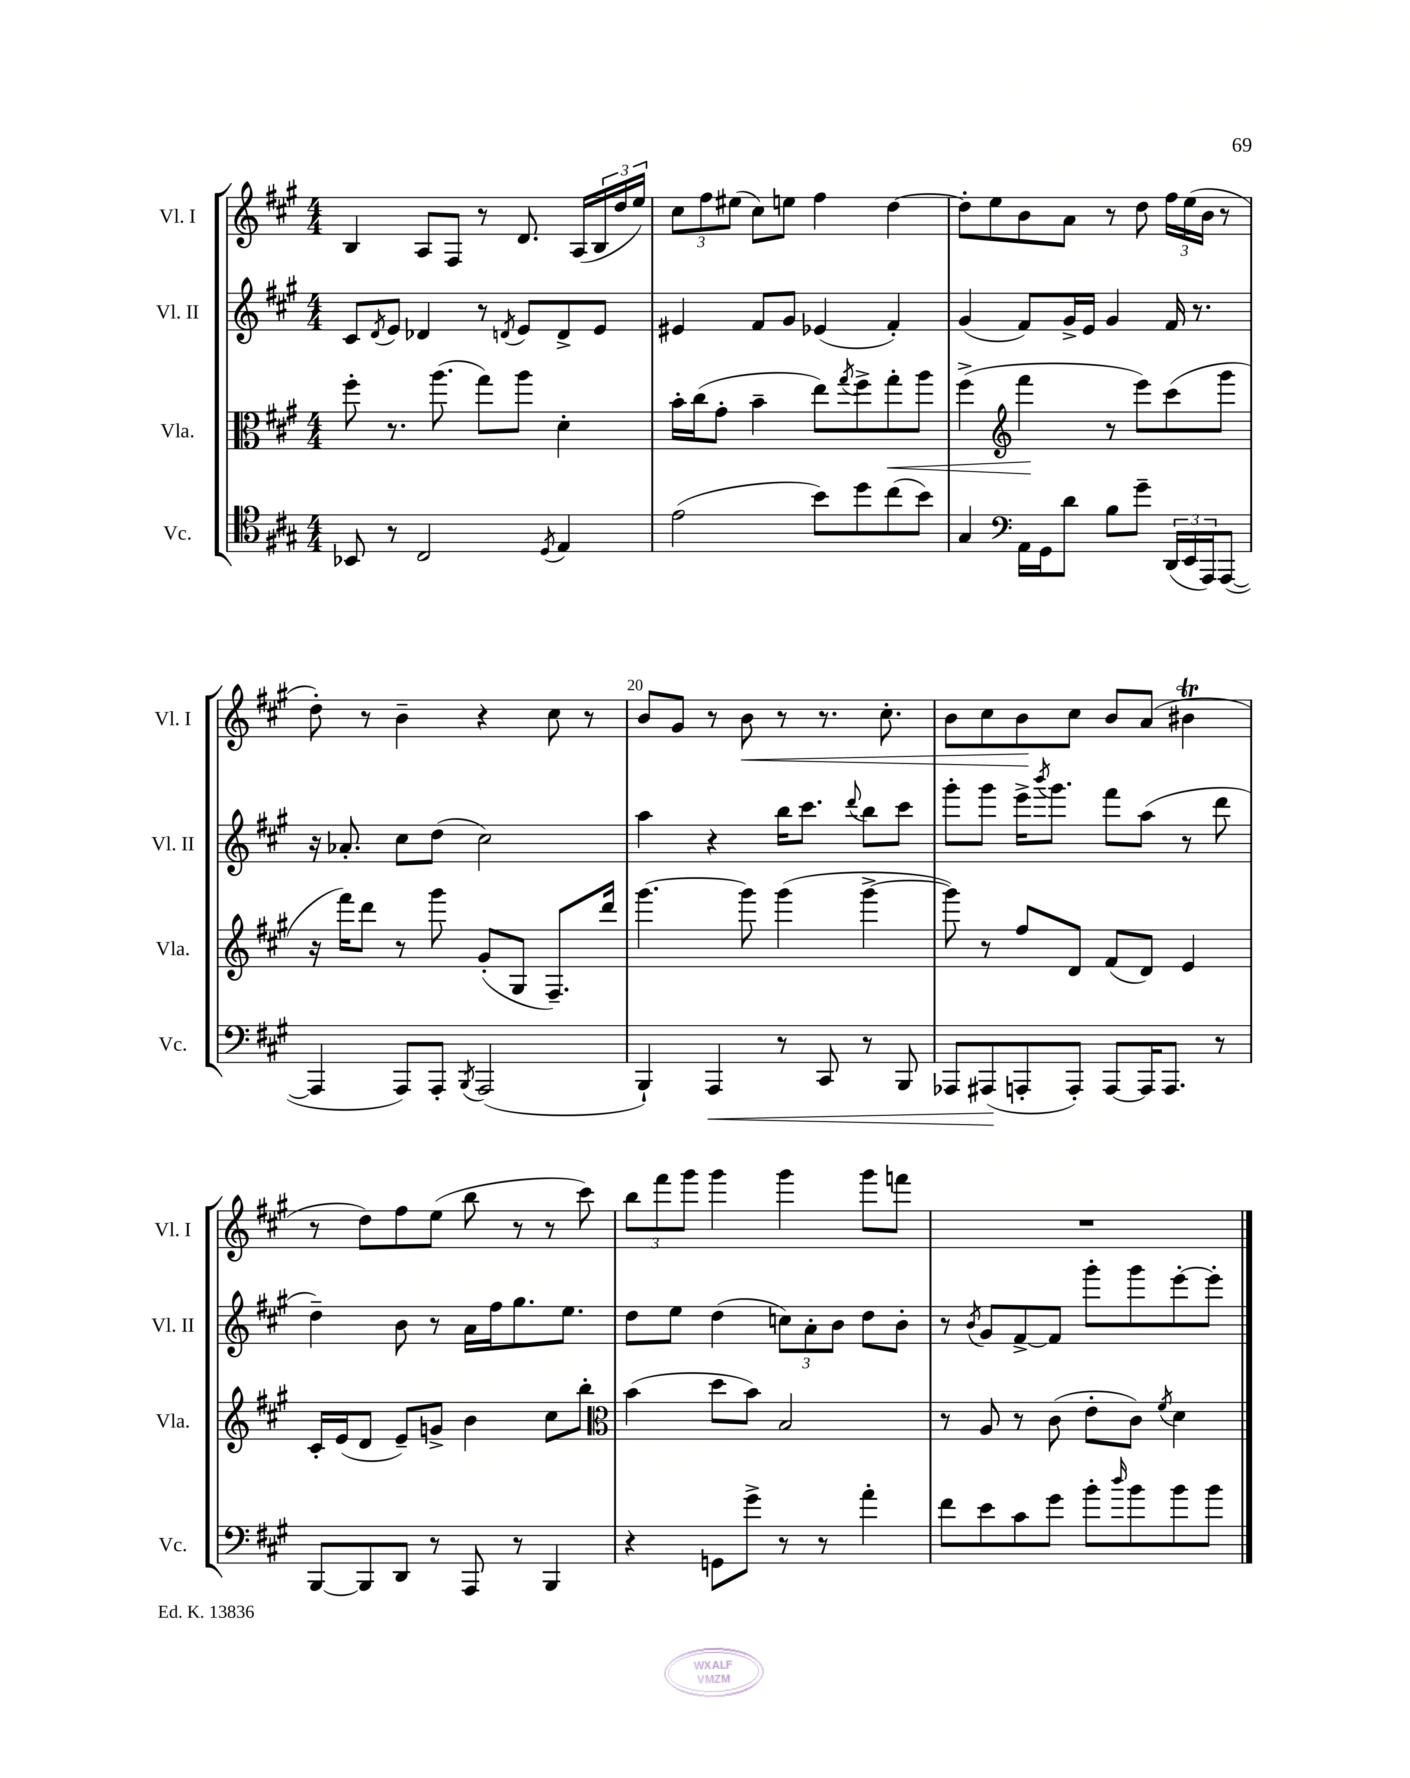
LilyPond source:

<<
\new StaffGroup <<
\new Staff = "s0" \with { instrumentName = "Vl. I" shortInstrumentName = "Vl. I" } {
    \clef treble \key a \major \numericTimeSignature \time 4/4
    b4 a8 fis8 r8 d'8. a16( \tuplet 3/2 { b16 d''16 e''16) } |
    \tuplet 3/2 { cis''8 fis''8 eis''8( } cis''8) e''8 fis''4 d''4~ |
    d''8-. e''8 b'8 a'8 r8 d''8 \tuplet 3/2 { fis''16 e''16( b'16 } r8 |
    d''8-.) r8 b'4-- r4 cis''8 r8 |
    b'8 gis'8 r8 b'8\< r8 r8. cis''8.-. |
    b'8 cis''8 b'8\! cis''8 b'8 a'8( bis'4\trill |
    r8 d''8) fis''8 e''8( b''8 r8 r8 cis'''8) |
    \tuplet 3/2 { b''8 fis'''8 gis'''8 } gis'''4 gis'''4 gis'''8 f'''8 |
    R1 \bar "|." |
}
\new Staff = "s1" \with { instrumentName = "Vl. II" shortInstrumentName = "Vl. II" } {
    \clef treble \key a \major \numericTimeSignature \time 4/4
    cis'8 \acciaccatura { d'8 } e'8 des'4 r8 \acciaccatura { d'8 } e'8 d'8-> e'8 |
    eis'4 fis'8 gis'8 ees'4( fis'4-.) |
    gis'4( fis'8) gis'16-> e'16 gis'4 fis'16 r8. |
    r16 aes'8.-. cis''8 d''8( cis''2) |
    a''4 r4 b''16 cis'''8. \appoggiatura { d'''8 } b''8 cis'''8 |
    gis'''8-. gis'''8 e'''16-> \acciaccatura { b'''8 } gis'''8. fis'''8 a''8( r8 d'''8 |
    d''4--) b'8 r8 a'16 fis''16 gis''8. e''8. |
    d''8 e''8 d''4( \tuplet 3/2 { c''8) a'8-. b'8 } d''8 b'8-. |
    r8 \acciaccatura { b'8 } gis'8 fis'8~-> fis'8 gis'''8-. gis'''8 e'''8~-. e'''8-. \bar "|." |
}
\new Staff = "s2" \with { instrumentName = "Vla." shortInstrumentName = "Vla." } {
    \clef alto \key a \major \numericTimeSignature \time 4/4
    fis''8-. r8. a''8.( gis''8) a''8 d'4-. |
    b'16-. cis''16( gis'8-. b'4-- e''8) \acciaccatura { gis''8 } fis''8-> gis''8-.\< a''8 |
    fis''4->( \clef treble fis'''4\! r8 e'''8) cis'''8( gis'''8 |
    r16 fis'''16) d'''8 r8 gis'''8 gis'8-.( gis8 fis8.--) d'''16 |
    gis'''4.~ gis'''8 gis'''4( gis'''4~-> |
    gis'''8) r8 fis''8 d'8 fis'8( d'8) e'4 |
    cis'16-. e'16( d'8 e'8--) g'8-> b'4 cis''8 b''8-. |
    \clef alto b'4( d''8 b'8) b2 |
    r8 a8 r8 cis'8( e'8-. cis'8) \acciaccatura { fis'8 } d'4 \bar "|." |
}
\new Staff = "s3" \with { instrumentName = "Vc." shortInstrumentName = "Vc." } {
    \clef tenor \key a \major \numericTimeSignature \time 4/4
    bes,8 r8 cis2 \acciaccatura { d8 } e4 |
    e'2( b'8) d''8 cis''8( b'8) |
    gis4 \clef bass a,16 gis,16 d'8 b8 gis'8-- \tuplet 3/2 { d,16( e,16 a,,16) } a,,8~( |
    a,,4 a,,8) a,,8-. \acciaccatura { b,,8 } a,,2( |
    b,,4-!) a,,4\< r8 cis,8 r8 b,,8 |
    aes,,8 ais,,8\!( a,,8-. a,,8-.) a,,8~ a,,16 a,,8. r8 |
    b,,8~ b,,8 d,8 r8 a,,8 r8 b,,4 |
    r4 g,8 gis'8-> r8 r8 a'4-. |
    fis'8 e'8 cis'8 gis'8 b'8-. \grace { d''16 } b'8 b'8 b'8 \bar "|." |
}
>>
>>
\layout { \context { \Score currentBarNumber = #16 \override BarNumber.break-visibility = ##(#f #t #t) barNumberVisibility = #(every-nth-bar-number-visible 5) } }
